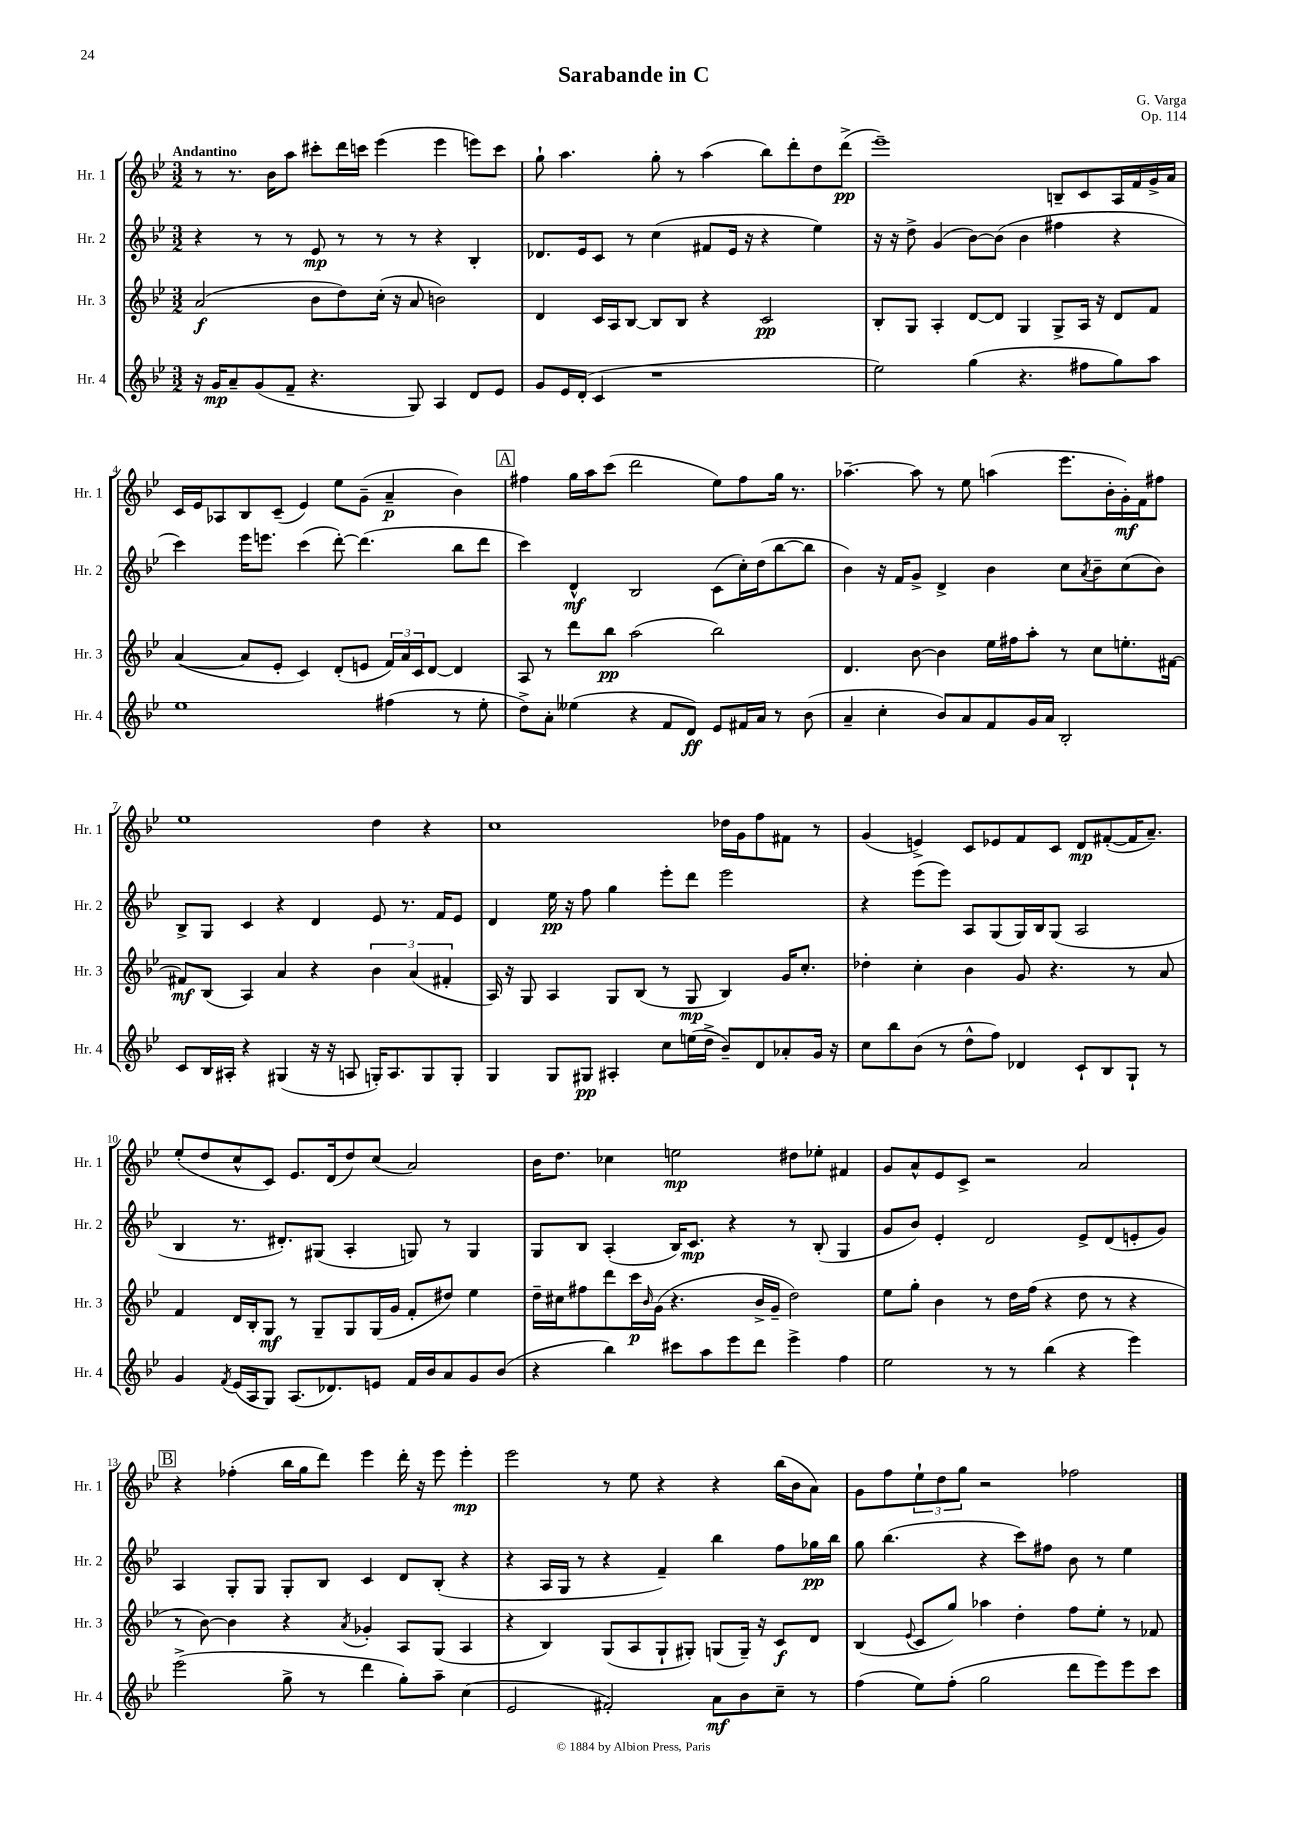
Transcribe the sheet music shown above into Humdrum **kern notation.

**kern	**kern	**kern	**kern
*staff4	*staff3	*staff2	*staff1
*clefG2	*clefG2	*clefG2	*clefG2
*k[b-e-]	*k[b-e-]	*k[b-e-]	*k[b-e-]
*M3/2	*M3/2	*M3/2	*M3/2
16r	(2a	4r	8r
16g	.	.	.
8a~	.	.	8.r
(8g	.	8r	.
.	.	.	16b-
8f~	.	8r	8aa
4.r	8b-	8e-	8ccc#'
.	8dd)	8r	16ddd
.	.	.	16ccc
.	(16cc'	8r	(4eee-
.	16r	.	.
8G)	8a	8r	.
4A	2b)	4r	4eee-
8d	.	4B-'	8eee)
8e-	.	.	8ccc
=	=	=	=
8g	4d	8.d-	8gg`
16e-	.	.	4.aa
(16d'	.	16e-	.
4c	16c	8c	.
.	16A	.	.
.	[8B-	8r	.
1r	8B-]	(4cc	8gg'
.	8B-	.	8r
.	4r	8f#	(4aa
.	.	16e-	.
.	.	16r	.
.	2c	4r	8bb-)
.	.	.	8ddd'
.	.	4ee-)	8dd
.	.	.	(8ddd^
=	=	=	=
2ee-)	8B-'	16r	1eee-~)
.	.	16r	.
.	8G	8dd^	.
.	4A'	(4g	.
(4gg	[8d	[8b-)	.
.	8d]	(8b-]	.
4.r	4G	4b-	.
.	8G^	4ff#	8B~
8ff#	16A	.	8c
.	16r	.	.
8gg)	8d	4r	16A
.	.	.	16f
8aa	8f	.	16g^
.	.	.	16a
=	=	=	=
1ee-	([4a	4ccc)	16c
.	.	.	16e-
.	.	.	8A-
.	8a]	16eee-	8B-
.	.	8.eee	.
.	8e-'	.	(8c~
.	4c)	(4ccc	4e-)
.	(8d'	[8ddd')	8ee-
.	8e	(4.ddd]	(8g~
(4ff#	24f)	.	4a~
.	24a	.	.
.	24c	.	.
.	[8d	.	.
8r	4d]	8bb-	4b-)
8ee-'	.	8ddd	.
=	=	=	=
8dd^)	8A	4ccc)	4ff#
8a'	8r	.	.
(4ee--	8ddd	4d^^	16gg
.	.	.	16aa
.	8bb-	.	(8ccc
4r	(2aa	2B-	2ddd
8f	.	.	.
8d)	.	.	.
8e-	2bb-)	(8c	8ee-)
16f#	.	16cc')	8ff#
16a	.	(16dd	.
8r	.	[8bb-	16gg
.	.	.	8.r
(8b-	.	8bb-]	.
=	=	=	=
4a~	4.d	4b-)	[4.aa-~
4cc'	.	16r	.
.	.	16f	.
.	[8b-	8g^	8aa-]
8b-)	4b-]	4d^	8r
8a	.	.	8ee-
8f	16ee-	4b-	(4aa
.	16ff#	.	.
16g	8aa'	.	.
16a	.	.	.
2B-'	8r	8cc	8.eee-
.	.	8qa	.
.	8cc	8b-~	.
.	.	.	16b-'
.	8.ee'	(8cc	16g')
.	.	.	16f
.	.	8b-)	8ff#
.	[16f#	.	.
=	=	=	=
8c	8f#]	8B-^	1ee-
16B-	(8B-	8G	.
16A#'	.	.	.
4r	4A)	4c	.
(4G#	4a	4r	.
16r	4r	4d	.
16r	.	.	.
8A	.	.	.
16G')	6b-	8e-	4dd
8.A	.	.	.
.	.	8.r	.
.	(6a	.	.
8G	.	.	4r
.	.	16f	.
.	6f#'	.	.
8G'	.	8e-	.
=	=	=	=
4G	16A)	4d	1cc
.	16r	.	.
.	8G	.	.
8G	4A	16ee-	.
.	.	16r	.
8G#	.	8ff	.
4A#'	8G	4gg	.
.	(8B-	.	.
8cc	8r	8eee-'	.
(16ee	8G	8ddd	.
16dd^	.	.	.
8b-~)	4B-)	2eee-	16dd-
.	.	.	16g
8d	.	.	8ff
8a-'	16g	.	8f#
.	8.cc'	.	.
16g	.	.	8r
16r	.	.	.
=	=	=	=
8cc	4dd-'	4r	(4g
8bb-	.	.	.
(8b-	4cc'	(8eee-	4e^)
8r	.	8eee-)	.
8dd^^	4b-	8A	8c
8ff)	.	(8G	8e-
4d-	8g	16G)	8f
.	.	16B-	.
.	4.r	(8G	8c
8c`	.	2A	8d
8B-	.	.	([8f#'
8G`	8r	.	16f#]
.	.	.	8.a~)
8r	8a	.	.
=	=	=	=
4g	4f	4B-	(8ee-'
.	.	.	8dd
8qf	.	.	.
(16e-	16d	8.r	8cc^^
16A	16B-'	.	.
8G)	8G	.	8c)
.	.	8.d#')	.
(8.A	8r	.	8.e-
.	8G~	(8G#	.
8.d-)	.	.	(16d
.	8G	4A'	8dd)
8e	(16G	.	(8cc
.	16g	.	.
16f	8f'	8G)	2a)
16b-	.	.	.
8a	8dd#)	8r	.
8g	4ee-	4G	.
(8b-	.	.	.
=	=	=	=
4r	16dd~	8G	16b-
.	16cc#	.	8.dd
.	8ff#	8B-	.
4bb-)	8ddd	(4A'	4cc-
.	16ccc	.	.
.	16qqb-	.	.
.	(16g	.	.
8ccc#	4.r	16B-)	2ee
.	.	8.c	.
8aa	.	.	.
8eee-	.	4r	.
8ddd	16b-^	.	.
.	16g~	.	.
4eee-^	2dd)	8r	8dd#
.	.	(8B-'	8ee-'
4ff	.	4G	4f#
=	=	=	=
2ee-	8ee-	8g	8g
.	8gg'	8b-)	8a^^
.	4b-	4e-'	8e-
.	.	.	8c^
8r	8r	2d	2r
8r	16dd	.	.
.	(16ff	.	.
(4bb-	4r	.	.
4r	8dd	8e-^	2a
.	8r	(8d	.
4eee-)	4r	8e'	.
.	.	8g)	.
=	=	=	=
(2eee-^	8r	4A	4r
.	[8b-)	.	.
.	4b-]	8G'	(4ff-'
.	.	8G	.
8gg^	4r	8G'	16bb-
.	.	.	16gg
8r	.	8B-	8ddd)
.	8qa	.	.
4ddd	4g-'	4c	4eee-
8gg')	8A	8d	16ddd'
.	.	.	16r
8aa~	(8G	(8B-'	8eee-
(4cc	4A	4r	4eee-'
=	=	=	=
2e-	4r	4r	2eee-
.	4B-)	16A	.
.	.	16G	.
.	.	8r	.
2f#')	(8G	4r	8r
.	8A	.	8ee-
.	8G`	4f~)	4r
.	8G#')	.	.
8a	(8G	4bb-	4r
8b-	16G~)	.	.
.	16r	.	.
8cc~	8c	8ff	(16bb-
.	.	.	16b-
8r	8d	16gg-	8a)
.	.	16bb-	.
=	=	=	=
(4ff	(4B-	8gg	8g
.	.	(4.bb-	8ff
.	8qqe-	.	.
8ee-)	8c	.	12ee-`
.	.	.	12dd
(8ff'	8gg)	.	.
.	.	.	12gg
2gg	4aa-	4r	2r
.	4dd'	8ccc)	.
.	.	8ff#	.
8ddd	8ff	8b-	2ff-
8eee-)	8ee-'	8r	.
8eee-	8r	4ee-	.
8ccc	8f-	.	.
==	==	==	==
*-	*-	*-	*-
